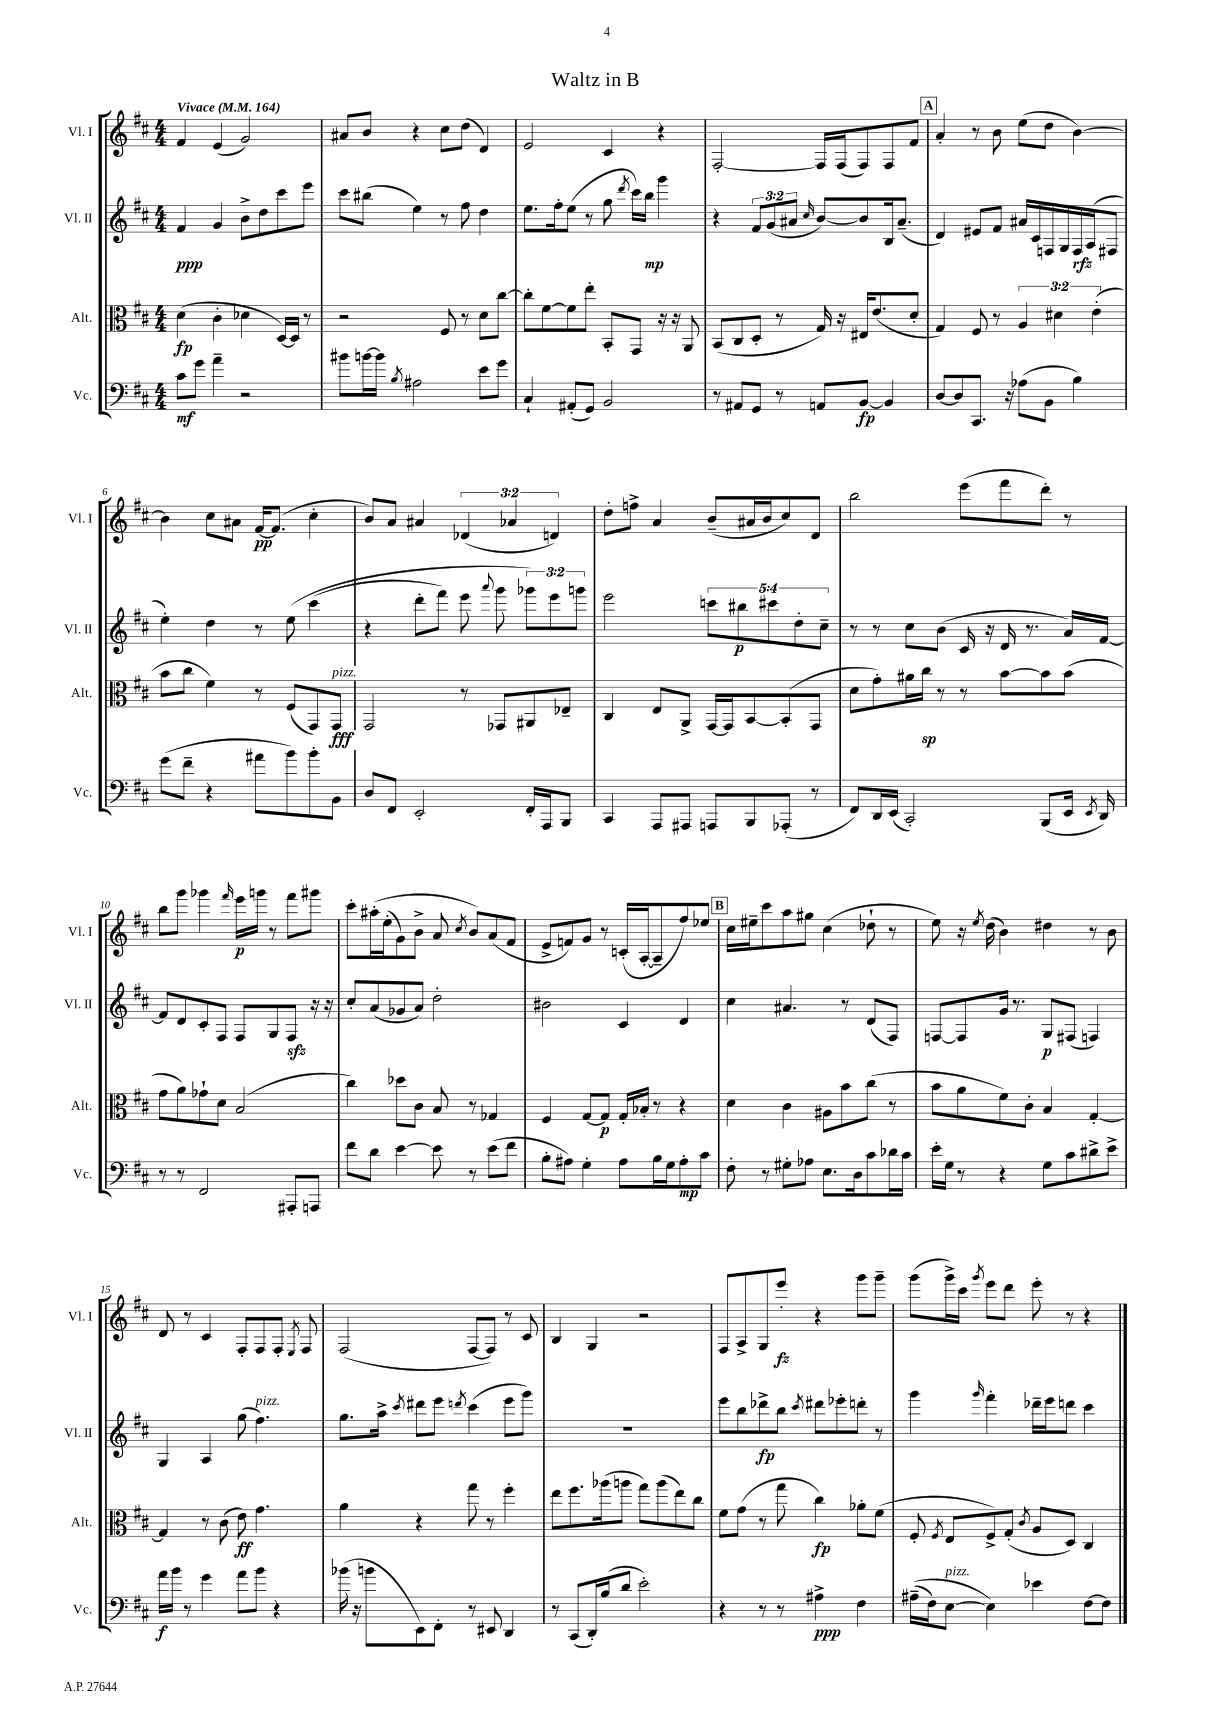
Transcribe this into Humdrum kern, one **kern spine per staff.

**kern	**kern	**kern	**kern
*staff4	*staff3	*staff2	*staff1
*clefF4	*clefC3	*clefG2	*clefG2
*k[f#c#]	*k[f#c#]	*k[f#c#]	*k[f#c#]
*M4/4	*M4/4	*M4/4	*M4/4
*MM164	*MM164	*MM164	*MM164
8c#	(4d	4f#	4f#
8g	.	.	.
4a~	4c#'	4g	(4e
2r	4d-	8b^	2g)
.	.	8dd	.
.	[16D)	8ccc#	.
.	16D]	.	.
.	8r	8eee	.
=	=	=	=
8b#	2r	8ccc#	8a#
[16b	.	(8bb#	8b
16b]	.	.	.
8qB	.	.	.
2A#	.	4ee)	4r
.	8F#	8r	8cc#
.	8r	8ff#	(8dd
8e	8d	4dd	4d)
8g	[8cc#	.	.
=	=	=	=
4C#`	8cc#']	8.ee	2e
.	[8f#	.	.
.	.	16ff#'	.
(8AA#'	8f#]	(8ee	.
8GG)	8ee'	8r	.
2BB	8BB'	8gg	4c#
.	.	8qddd	.
.	8GG	16ccc#)	.
.	.	16bb	.
.	16r	4ggg	4r
.	16r	.	.
.	8AA	.	.
=	=	=	=
8r	(8BB	4r	[2F#'
8AA#	8C#	.	.
8GG	8D'	12f#	.
.	.	(12g	.
8r	8r	.	.
.	.	12a#	.
.	.	16qqcc#	.
8AA	16G)	[8b)	16F#]
.	16r	.	(16F#
[8BB	16E#	8b]	8F#)
.	(8.e	.	.
4BB]	.	16B	8F#
.	.	(8.a#~	.
.	8d'	.	8f#
=	=	=	=
[8D	4G)	4d)	4a'
8D]	.	.	.
8.CC#	8F#	8e#	8r
.	8r	8f#	8b
16r	.	.	.
(8A-	6A	16a#	(8ee
.	.	16c#	.
8BB	.	16F	8dd
.	6d#	.	.
.	.	16G	.
4B)	.	16F	[4b)
.	.	(16A	.
.	(6e'	.	.
.	.	8F#	.
=	=	=	=
(8g	8b	4ee')	4b]
8f#~	8cc#	.	.
4r	4f#)	4dd	8cc#
.	.	.	8a#
8a#	8r	8r	[16f#
.	.	.	(8.f#]
8b)	(8F#	&(8ee	.
8b'	8GG)	(4ccc#	4cc#'
8BB	8GG	.	.
=	=	=	=
8D	2GG	4r	8b)
8FF#	.	.	8a
2EE'	.	8ddd'	4a#
.	.	8fff#)	.
.	8r	8eee	(6d-
.	.	8qqaaa	.
.	8GG-	8ggg	.
.	.	.	6a-
16FF#'	8AA#	12ggg-&)	.
16AAA	.	.	.
.	.	12eee	6d)
8BBB	8E-~	.	.
.	.	12ggg	.
=	=	=	=
4CC#	4C#	2eee	8dd'
.	.	.	8ff^
8AAA	8E	.	4a
8AAA#	8AA^	.	.
8AAA	[16GG	10ccc	(8b~
.	16GG]	.	.
.	.	10bb#	.
8BBB	[8BB	.	16a#
.	.	.	16b
.	.	10ccc#	.
(8AAA-'	(8BB']	.	8cc#)
.	.	10dd'	.
8r	8GG	.	8d
.	.	10cc#~	.
=	=	=	=
8FF#)	8d	8r	2bb
16DD	8g')	8r	.
(16EE	.	.	.
2CC#')	16a#	8cc#	.
.	16cc#	.	.
.	8r	(8b	.
.	8r	16c#	(8eee
.	.	16r	.
.	[8b	16d	8fff#
.	.	8.r	.
(8BBB	8b]	.	8ddd')
16EE	(8b	16a)	8r
8qEE	.	.	.
16DD)	.	[16f#	.
=	=	=	=
8r	8g	8f#]	8bb
8r	8a)	8d	8ggg
2FF#	8g-`	8c#'	4ggg-
.	8d	8F#	.
.	.	.	16qqfff#
.	(2B	8F#	16eee
.	.	.	16ggg
.	.	8G	8r
8AAA#'	.	8F#	8fff#
8AAA	.	16r	8ggg#
.	.	16r	.
=	=	=	=
8f#	4cc#)	8cc#'	8ccc#'
8d	.	(8a	&(16aa#'
.	.	.	(16ee'
[4e	8dd-	8g-	8g)
.	8c#	8a)	8b^
8e]	8B	2dd'	8a
.	.	.	8qcc#
8r	8r	.	8b&)
(8e	4G-	.	(8a
8f#	.	.	8f#
=	=	=	=
8B'	4F#	2b#	8e^
8A#)	.	.	8f)
4G'	[8G	.	8g
.	8G]	.	8r
8A#	16G'	4c#	(16c'
.	16B-'	.	[16A'
16B	8r	.	8A~]
16G	.	.	.
8A#'	4r	4d	8ff#)
8c#	.	.	8ee-
=	=	=	=
8F#'	4d	4cc#	16cc#
.	.	.	16ee#~
8r	.	.	8ccc#
8G#'	4c#	4.a#	8aa
8A-	.	.	8gg#
8.E	8A#	.	(4cc#
.	8b	8r	.
16D	.	.	.
8c#	(8cc#	(8d	8dd-`
16d-	8r	8F#)	8r
16c#	.	.	.
=	=	=	=
16e'	8b	[8F	8ee)
16G	.	.	.
8r	8a	8F]	16r
.	.	.	8qee
.	.	.	(16dd
4r	8f#)	16g	4b)
.	.	8.r	.
.	8c#'	.	.
8G	4B	8G	4dd#
8c#	.	(8F#	.
8d#^	[4G'	4F)	8r
8e^	.	.	8b
=	=	=	=
16a	4G]	4G	8d
16b	.	.	.
8r	.	.	8r
4g	8r	4A	4c#
.	(8c#	.	.
8a	8e)	(8gg	8F#'
8b	4.g	4.ff#)	8F#
4r	.	.	8F#'
.	.	.	8qE
.	.	.	8F#
=	=	=	=
(16b-	4a	8.gg	(2F#
16r	.	.	.
8b	.	.	.
.	.	16aa^	.
.	.	8qccc#	.
8EE)	4r	8ddd#	.
8FF#'	.	8eee	.
.	.	8qddd	.
8r	8gg	(4ccc#	[8F#
8EE#	8r	.	8F#])
4DD	4ff#'	8eee	8r
.	.	8ggg)	8c#
=	=	=	=
8r	8ee	1r	4B
(8CC#	8.ff#	.	.
16DD')	.	.	4G
(16B	(16aa-	.	.
8d	8aa	.	.
2e')	8gg)	.	2r
.	(8aa	.	.
.	8ee)	.	.
.	8cc#	.	.
=	=	=	=
4r	8f#	8eee	8F#
.	(8g	8bb	8A^
8r	8r	8ddd-^	8G
8r	8gg	8bb	8eee'
.	.	8qccc#	.
4A#^	4cc#)	8ddd#	4r
.	.	8eee-'	.
4F#	8a-'	8ddd'	8ggg
.	(8f#	8r	8ggg~
=	=	=	=
&((16A#~	8F#'	4ggg	(8ggg
16F#)	.	.	.
.	8qF#	.	.
[8E	8E	.	16ggg^)
.	.	.	16ccc#
.	.	16qqggg	8qggg
4E]&)	8F#^)	4fff#'	8eee
.	(8G'	.	8ddd
.	8qc#	.	.
4e-	8A	16ddd-~	8eee'
.	.	16eee	.
.	8D)	8ddd	8r
[8F#	4C#	4ccc#	4r
8F#]	.	.	.
==	==	==	==
*-	*-	*-	*-
